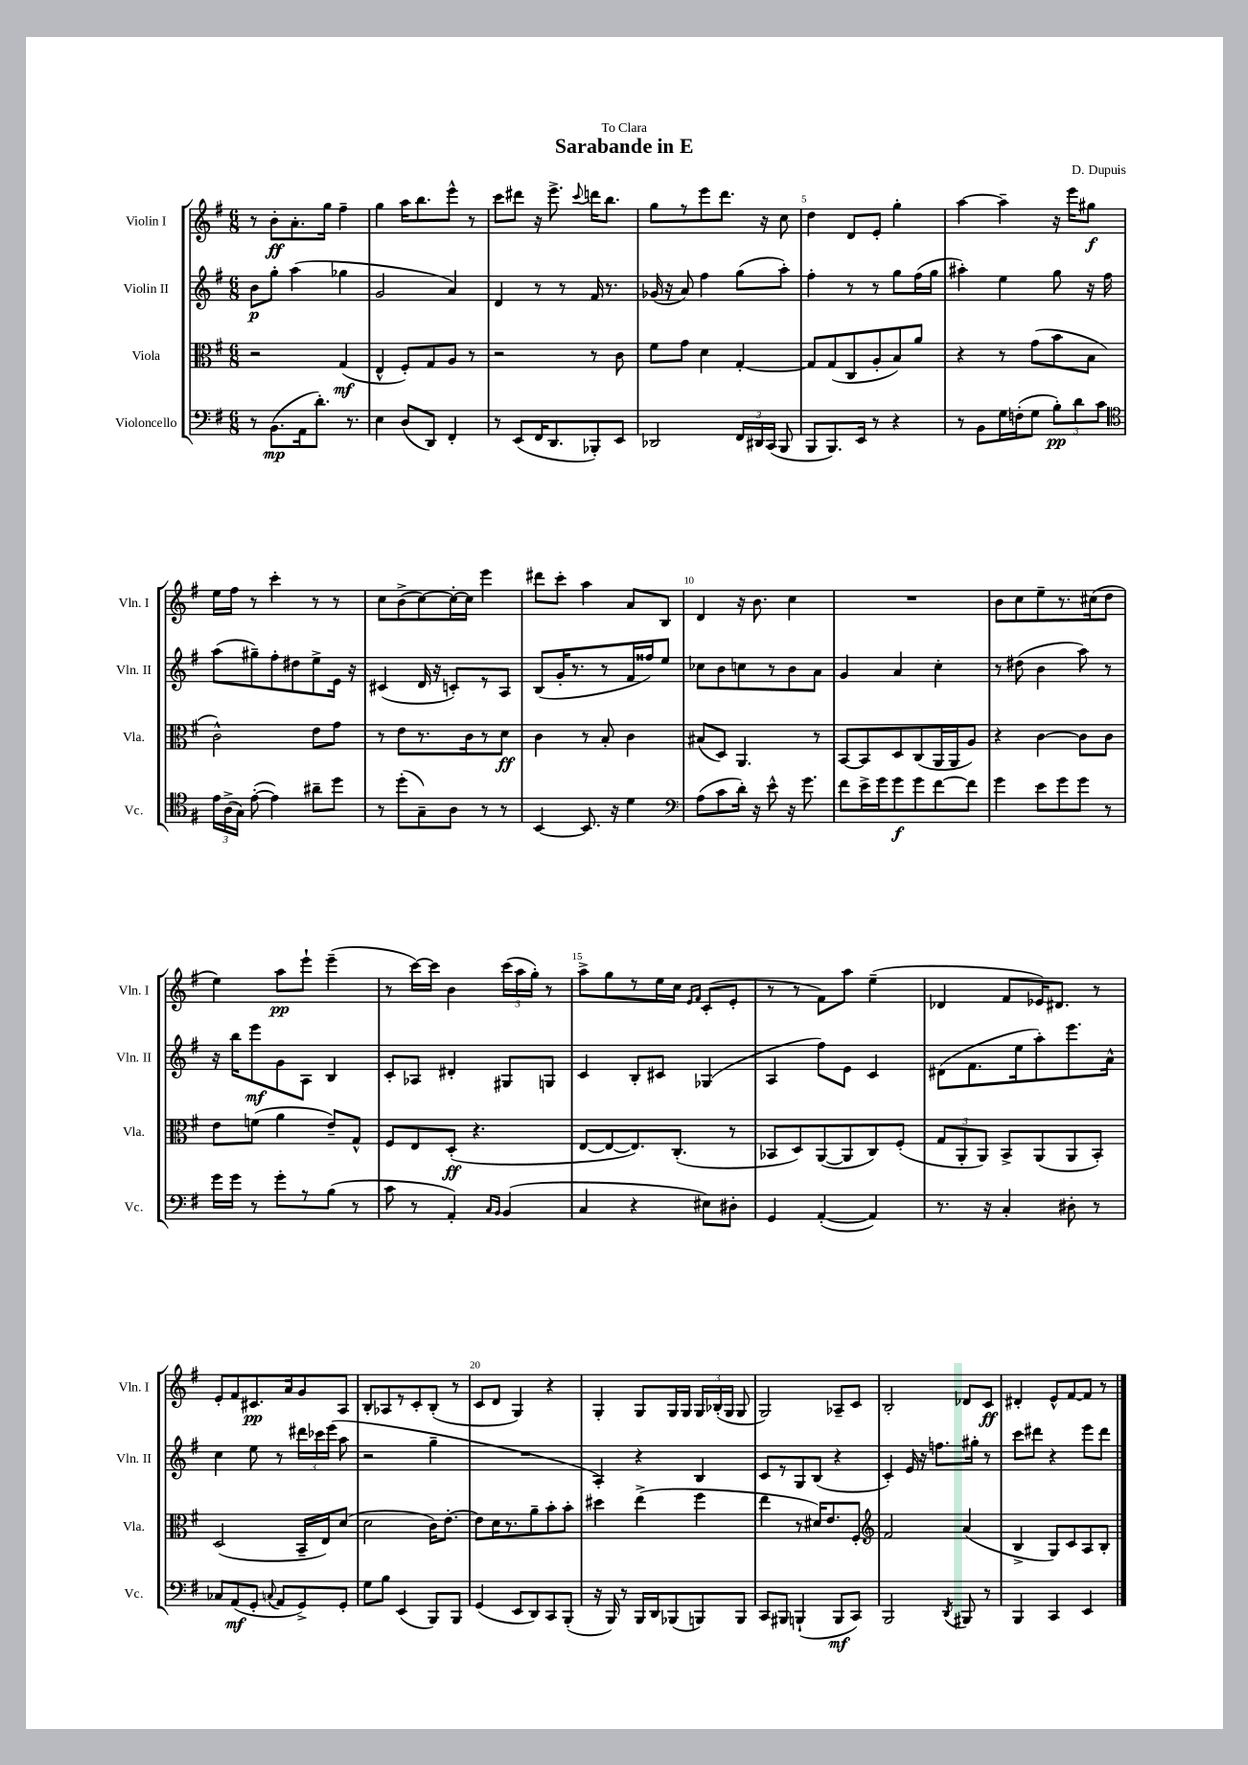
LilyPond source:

\header { title = "Sarabande in E" composer = "D. Dupuis" dedication = "To Clara" }
<<
\new StaffGroup <<
\new Staff = "s0" \with { instrumentName = "Violin I" shortInstrumentName = "Vln. I" } {
    \clef treble \key g \major \numericTimeSignature \time 6/8
    \autoBeamOff r8 b'8[-.\ff a'8.-. g''16] fis''4-- |
    g''4 a''16[ b''8. e'''8]-^ r8 |
    c'''8[ dis'''8] r16 e'''8.-> \appoggiatura { c'''8 } d'''16[ b''8.] |
    g''8[ r8 e'''8 d'''8.] r16 c''8 |
    d''4 d'8[ e'8]-. g''4-. |
    a''4~ a''4-- r16 e'''16[ gis''8]\f |
    e''16[ fis''16] r8 c'''4-. r8 r8 |
    c''8[ b'8->( c''8~) c''16~-. c''16] e'''4 |
    dis'''8[ c'''8]-. a''4 a'8[ b8] |
    d'4 r16 b'8. c''4 |
    R2. |
    b'8[ c''8 e''8-- r8. cis''16( d''8] |
    e''4) a''8[\pp e'''8]-! e'''4--( |
    r8 c'''16[~) c'''16] b'4 \tuplet 3/2 { c'''16[( a''16 g''16]-.) } r8 |
    a''8[-> g''8 r8 e''16 c''16] \grace { e'16[ fis'16] } c'8[-.( e'8]-. |
    r8 r8 fis'8[) a''8] e''4--( |
    des'4 fis'8[ ees'16) dis'8.] r8 |
    e'8[-. fis'8 cis'8.\pp a'16 g'8 a8] |
    b8[-. aes8 r8 c'8-. b8]-.( r8 |
    c'8[ d'8] g4) r4 |
    g4-. g8[ g16 g16] \tuplet 3/2 { g16[ bes16-.( g16] } g8 |
    g2) aes8[-- c'8] |
    b2-. des'8[ c'8]\ff |
    dis'4-. e'8[-^ fis'8~ fis'8] r8 \bar "|." |
}
\new Staff = "s1" \with { instrumentName = "Violin II" shortInstrumentName = "Vln. II" } {
    \clef treble \key g \major \numericTimeSignature \time 6/8
    \autoBeamOff b'8[\p g''8]-. a''4( ges''4 |
    g'2 a'4) |
    d'4 r8 r8 fis'16 r8. |
    ges'16( r16 a'8) fis''4 g''8[( a''8]-.) |
    fis''4-. r8 r8 g''8[ fis''16( g''16] |
    ais''4-.) e''4 g''8 r16 fis''16 |
    a''8[( gis''8--) fis''8-. dis''8 e''8-> e'16] r16 |
    cis'4( d'16 r16 c'8[-.) r8 a8] |
    b8[( g'16-. r8. r8 fis'16 fisis''16) e''8] |
    ces''8[ b'8 c''8 r8 b'8 a'8] |
    g'4 a'4 c''4-. |
    r8 dis''8( b'4 a''8) r8 |
    r16 b''16[ e'''8\mf g'8 a8] b4 |
    c'8[-. aes8] dis'4-. gis8[ g8] |
    c'4 b8[-. cis'8] ges4( |
    a4 fis''8[) e'8] c'4 |
    dis'8[( fis'8. e''16 a''8-.) e'''8. a'16]-^ |
    c''4 e''8 r8 \tuplet 3/2 { dis'''16[ ces'''16 e'''16]( } a''8 |
    r2 g''4-- |
    R2. |
    a4-.) r4 b4 |
    c'8[ r8 g8 b8]( r4 |
    c'4-.) e'16 r16 f''8.[ gis''16]-. r8 |
    c'''8[ dis'''8] r4 e'''8[ dis'''8] \bar "|." |
}
\new Staff = "s2" \with { instrumentName = "Viola" shortInstrumentName = "Vla." } {
    \clef alto \key g \major \numericTimeSignature \time 6/8
    \autoBeamOff r2 g4\mf( |
    e4-^ fis8[-.) g8 a8] r8 |
    r2 r8 c'8 |
    fis'8[ g'8] d'4 g4~-. |
    g8[ g8( c8 a8-. b8) a'8] |
    r4 r8 g'8[( b'8 b8] |
    c'2-^) e'8[ g'8] |
    r8 e'8[ r8. c'16 r8 d'8]\ff |
    c'4 r8 b8-. c'4 |
    bis8[( d8]) a,4. r8 |
    b,8[~ b,8 d8 c8( a,16 a,16 a8]) |
    r4 c'4~ c'8[ c'8] |
    e'8[ f'8]( a'4 e'8[--) g8]-^ |
    fis8[ e8 d8]-.\ff( r4. |
    e8[~ e8~ e8.) c8.]-.( r8 |
    bes,8[ d8) a,8~( a,8 c8) fis8]-.( |
    \tuplet 3/2 { g8[ a,8-. a,8]) } b,8[-> a,8( a,8 b,8]-.) |
    d2( b,16[-- e16) d'8]( |
    d'2 c'16[) e'8.]~-. |
    e'8[ d'16 r8. a'8-- b'8-. b'8]-. |
    dis''4 e''4->( fis''4 |
    e''4 r8 dis'16[) e'8. fis8]-. |
    \clef treble fis'2 a'4( |
    b4-> g8[) c'8 a8 b8]-. \bar "|." |
}
\new Staff = "s3" \with { instrumentName = "Violoncello" shortInstrumentName = "Vc." } {
    \clef bass \key g \major \numericTimeSignature \time 6/8
    \autoBeamOff r8 b,8.[\mp( a,16 d'8.]-.) r8. |
    e4 d8[( d,8]) fis,4-. |
    r8 e,8[( fis,16 d,8. bes,,8-.) e,8] |
    des,2 \tuplet 3/2 { fis,16[ dis,16 c,16]( } b,,8 |
    b,,8[ b,,8.) e,16] r8 r4 |
    r8 b,8[ g16 f16-.( g8] \tuplet 3/2 { b8[-.\pp) d'8 c'8] } |
    \clef tenor \tuplet 3/2 { e'16[ a16->( g16]) } e'8~-.( e'4) ais'8[-- d''8] |
    r8 d''8[-.( g8--) a8] r8 r8 |
    b,4~ b,8. r16 d'4 |
    \clef bass a8[( c'8 d'16]-.) r16 e'8-^ r16 g'8. |
    fis'8[ e'16-> g'16 g'8\f g'8 fis'8~ fis'8] |
    g'4 e'8[ g'8 g'8] r8 |
    g'16[ g'16] r8 g'8[-. r8 b8]( r8 |
    c'8 r8 a,4-.) \grace { c16[ b,16] } b,4( |
    c4 r4 eis8[) dis8]-. |
    g,4 a,4~-.( a,4) |
    r8. r16 c4-. dis8-. r8 |
    ces8[ a,8\mf( g,8]-. \appoggiatura { c8 } a,8[ g,8->) g,8]-. |
    g8[ b8] e,4( b,,8[) b,,8] |
    g,4( e,8[ d,8) c,8 b,,8]-.( |
    r16 b,,16) r8 b,,16[ d,16 bes,,8( b,,8) b,,8] |
    c,8[ bis,,8] b,,4-!( b,,8[\mf c,8]) |
    b,,2 \acciaccatura { d,8 } bis,,8 r8 |
    b,,4 c,4 e,4 \bar "|." |
}
>>
>>
\layout { \context { \Score \override BarNumber.break-visibility = ##(#f #t #t) barNumberVisibility = #(every-nth-bar-number-visible 5) } }
